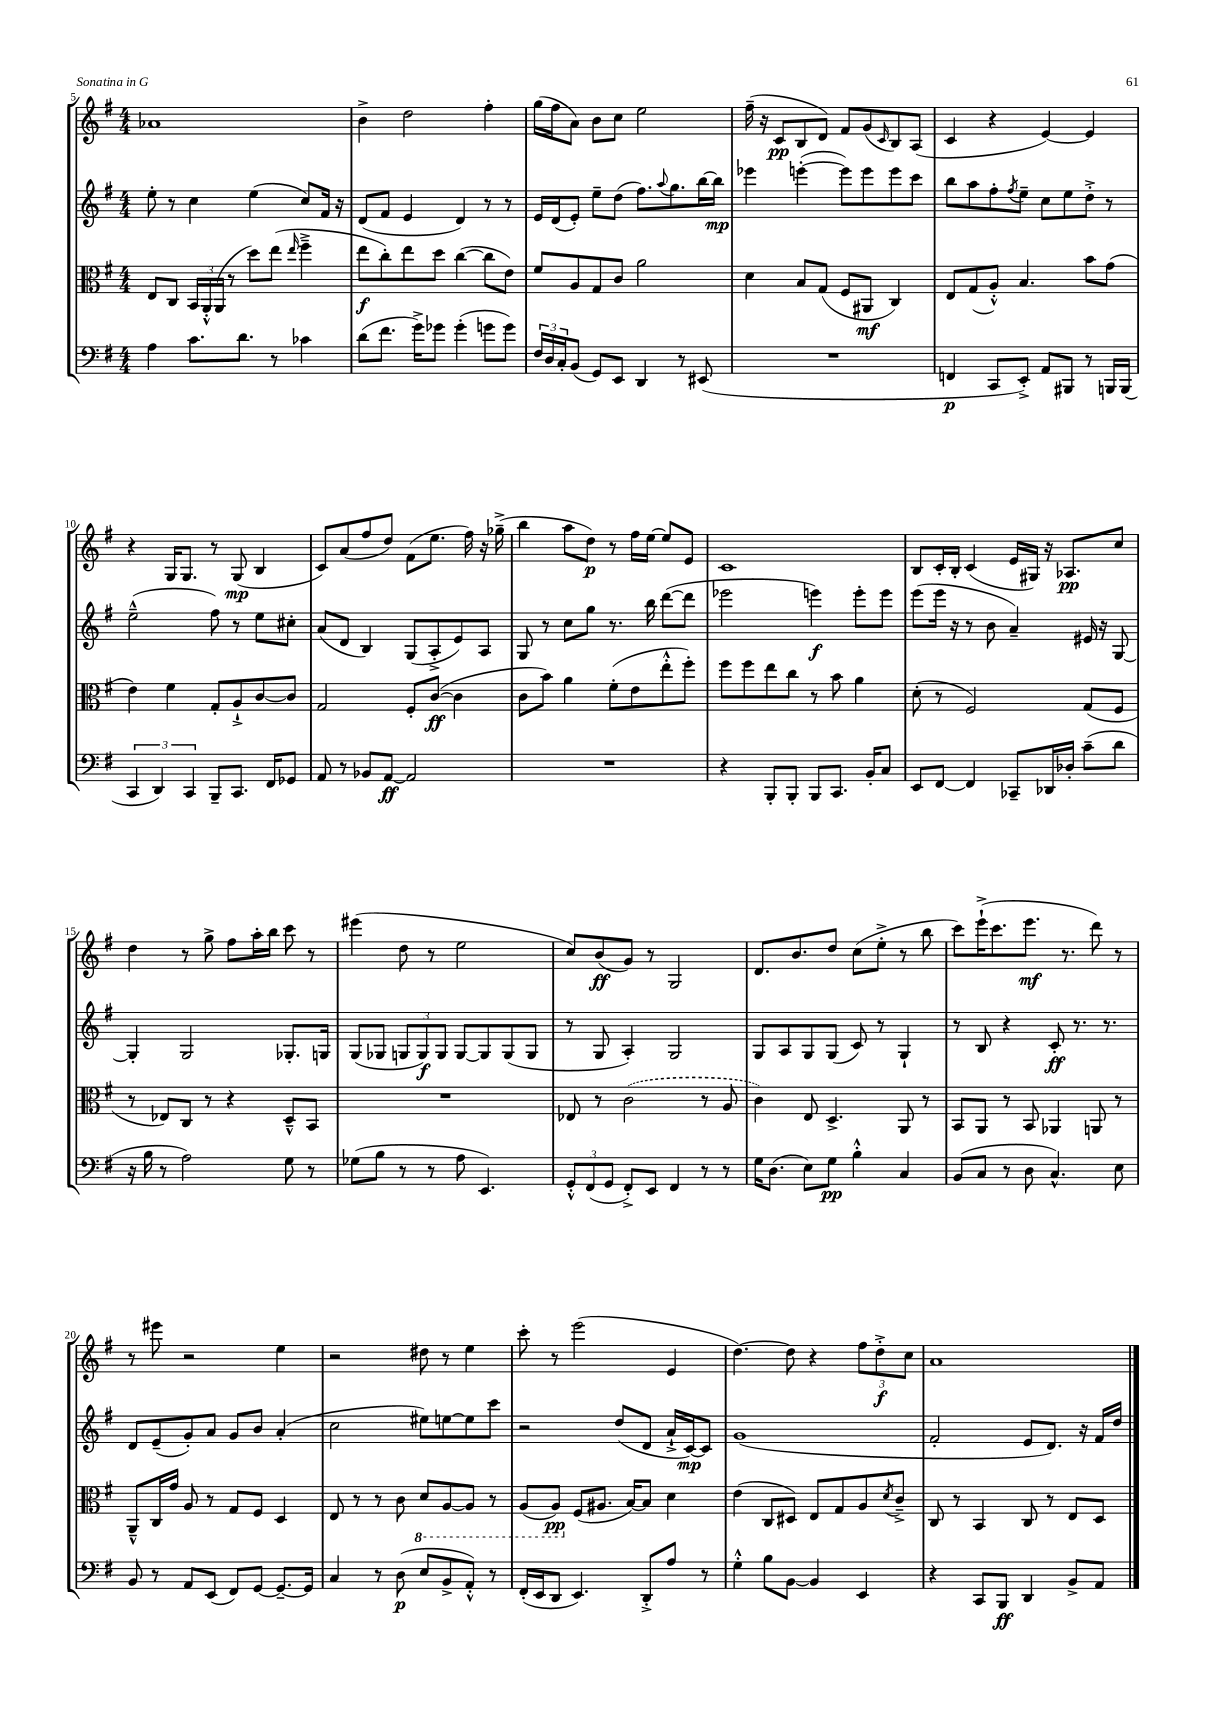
<<
\new StaffGroup <<
\new Staff = "s0" {
    \clef treble \key g \major \numericTimeSignature \time 4/4
    aes'1 |
    b'4-> d''2 fis''4-. |
    g''16( fis''16 a'8) b'8 c''8 e''2 |
    fis''16--( r16 c'8\pp b8 d'8) fis'8 g'8( \grace { c'16 } b8) a8( |
    c'4 r4 e'4~) e'4 |
    r4 g16 g8. r8 g8\mp( b4 |
    c'8) a'8( fis''8 d''8) fis'8( e''8. fis''16) r16 ges''16--->( |
    b''4 a''8 d''8\p) r8 fis''16 e''16~ e''8 e'8 |
    c'1 |
    b8 c'16-. b16-. c'4( e'16 gis16) r16 aes8.\pp c''8 |
    d''4 r8 g''8-> fis''8 a''16-. b''16 c'''8 r8 |
    eis'''4( d''8 r8 e''2 |
    c''8) b'8\ff( g'8) r8 g2 |
    d'8. b'8. d''8 c''8( e''8-.-> r8 b''8 |
    c'''8) e'''16-!->( c'''8. e'''8.\mf r8. d'''8) r8 |
    r8 eis'''8 r2 e''4 |
    r2 dis''8 r8 e''4 |
    c'''8-. r8 e'''2( e'4 |
    d''4.~) d''8 r4 \tuplet 3/2 { fis''8 d''8-.->\f c''8 } |
    a'1 \bar "|." |
}
\new Staff = "s1" {
    \clef treble \key g \major \numericTimeSignature \time 4/4
    e''8-. r8 c''4 e''4( c''8) fis'16 r16 |
    d'8( fis'8 e'4 d'4) r8 r8 |
    e'16 d'16( e'8-.) e''8-- d''8( fis''8.) \appoggiatura { a''8 } g''8. b''16~ b''16\mp |
    ees'''4 e'''4~-.( e'''8) e'''8 e'''8 c'''8 |
    b''8 a''8 fis''8-. \acciaccatura { fis''8 } e''8-- c''8 e''8 d''8-.-> r8 |
    e''2---^( fis''8) r8 e''8 cis''8-. |
    a'8( d'8 b4) g8( a8-.-> e'8) a8 |
    g8 r8 c''8 g''8 r8. b''16 d'''8~( d'''8 |
    ees'''2 e'''4\f) e'''8-. e'''8 |
    e'''8( e'''16 r16 r8 b'8 a'4--) eis'16 r16 g8~ |
    g4-. g2 ges8.-. g16 |
    g8( ges8 \tuplet 3/2 { g8 g8\f) g8 } g8~ g8 g8( g8 |
    r8 g8 a4-.) g2 |
    g8 a8 g8 g8( c'8) r8 g4-! |
    r8 b8 r4 c'8-.\ff r8. r8. |
    d'8 e'8--( g'8-.) a'8 g'8 b'8 a'4-.( |
    c''2 eis''8) e''8~ e''8 c'''8 |
    r2 d''8( d'8 a'16-!-> c'16~\mp) c'8 |
    g'1( |
    fis'2-. e'8 d'8.) r16 fis'16 d''16 \bar "|." |
}
\new Staff = "s2" {
    \clef alto \key g \major \numericTimeSignature \time 4/4
    e8 c8 \tuplet 3/2 { b,16 a,16-.-^ a,16( } r8 d''8) e''8( \grace { e''16 } fis''4---> |
    e''8\f c''8-.) e''8 d''8 c''4~( c''8 e'8) |
    fis'8 a8 g8 c'8 a'2 |
    d'4 b8 g8( fis8 ais,8\mf c4) |
    e8 g8( a8-.-^) b4. b'8 g'8( |
    e'4) fis'4 g8-. a8-!-> c'8~ c'8 |
    g2 fis8-. c'8~\ff( c'4 |
    c'8 b'8) a'4 fis'8-.( e'8 e''8-.-^ fis''8-.) |
    fis''8 fis''8 e''8 c''8 r8 b'8 a'4 |
    d'8-.( r8 fis2) g8( fis8 |
    r8 ees8) c8 r8 r4 d8---^ b,8 |
    R1 |
    ees8 r8 \once \slurDashed c'2( r8 a8 |
    c'4) e8 d4.-> a,8 r8 |
    b,8 a,8 r8 b,8 aes,4 a,8 r8 |
    a,8---^ c16 g'16 a8 r8 g8 fis8 d4 |
    e8 r8 r8 c'8 \ottava #-1 d8 a,8~ a,8 r8 |
    a,8( a,8\pp) \ottava #0 fis8( ais8. b16~) b8 d'4 |
    e'4( c8 dis8) e8 g8 a8 \acciaccatura { d'8 } c'8---> |
    c8 r8 b,4 c8 r8 e8 d8 \bar "|." |
}
\new Staff = "s3" {
    \clef bass \key g \major \numericTimeSignature \time 4/4
    a4 c'8. d'8. r8 ces'4 |
    d'8( fis'8. g'16->) ges'8 ges'4-.( g'8 g'8) |
    \tuplet 3/2 { fis16 d16 c16-. } b,8( g,8) e,8 d,4 r8 eis,8( |
    R1 |
    f,4\p c,8 e,8-.->) a,8 bis,,8 r8 b,,16 b,,16( |
    \tuplet 3/2 { c,4 d,4) c,4 } b,,8-- c,8. fis,16 ges,8 |
    a,8 r8 bes,8 a,8~\ff a,2 |
    R1 |
    r4 b,,8-. b,,8-. b,,8 c,8. b,16-. c8 |
    e,8 fis,8~ fis,4 ces,8-- des,16 des16-. c'8--( d'8 |
    r16 b16 r8 a2) g8 r8 |
    ges8( b8 r8 r8 a8 e,4.) |
    \tuplet 3/2 { g,8-.-^ fis,8( g,8 } fis,8-.->) e,8 fis,4 r8 r8 |
    g16 d8.( e8) g8\pp b4-.-^ c4 |
    b,8( c8 r8 d8 c4.-^) e8 |
    b,8 r8 a,8 e,8( fis,8) g,8~ g,8.~-- g,16 |
    c4 r8 d8\p( e8 b,8-> a,8-.-^) r8 |
    fis,16-.( e,16 d,8 e,4.) d,8-.-> a8 r8 |
    g4-.-^ b8 b,8~ b,4 e,4 |
    r4 c,8 b,,8\ff d,4 b,8-> a,8 \bar "|." |
}
>>
>>
\layout { \context { \Score currentBarNumber = #5 } }
